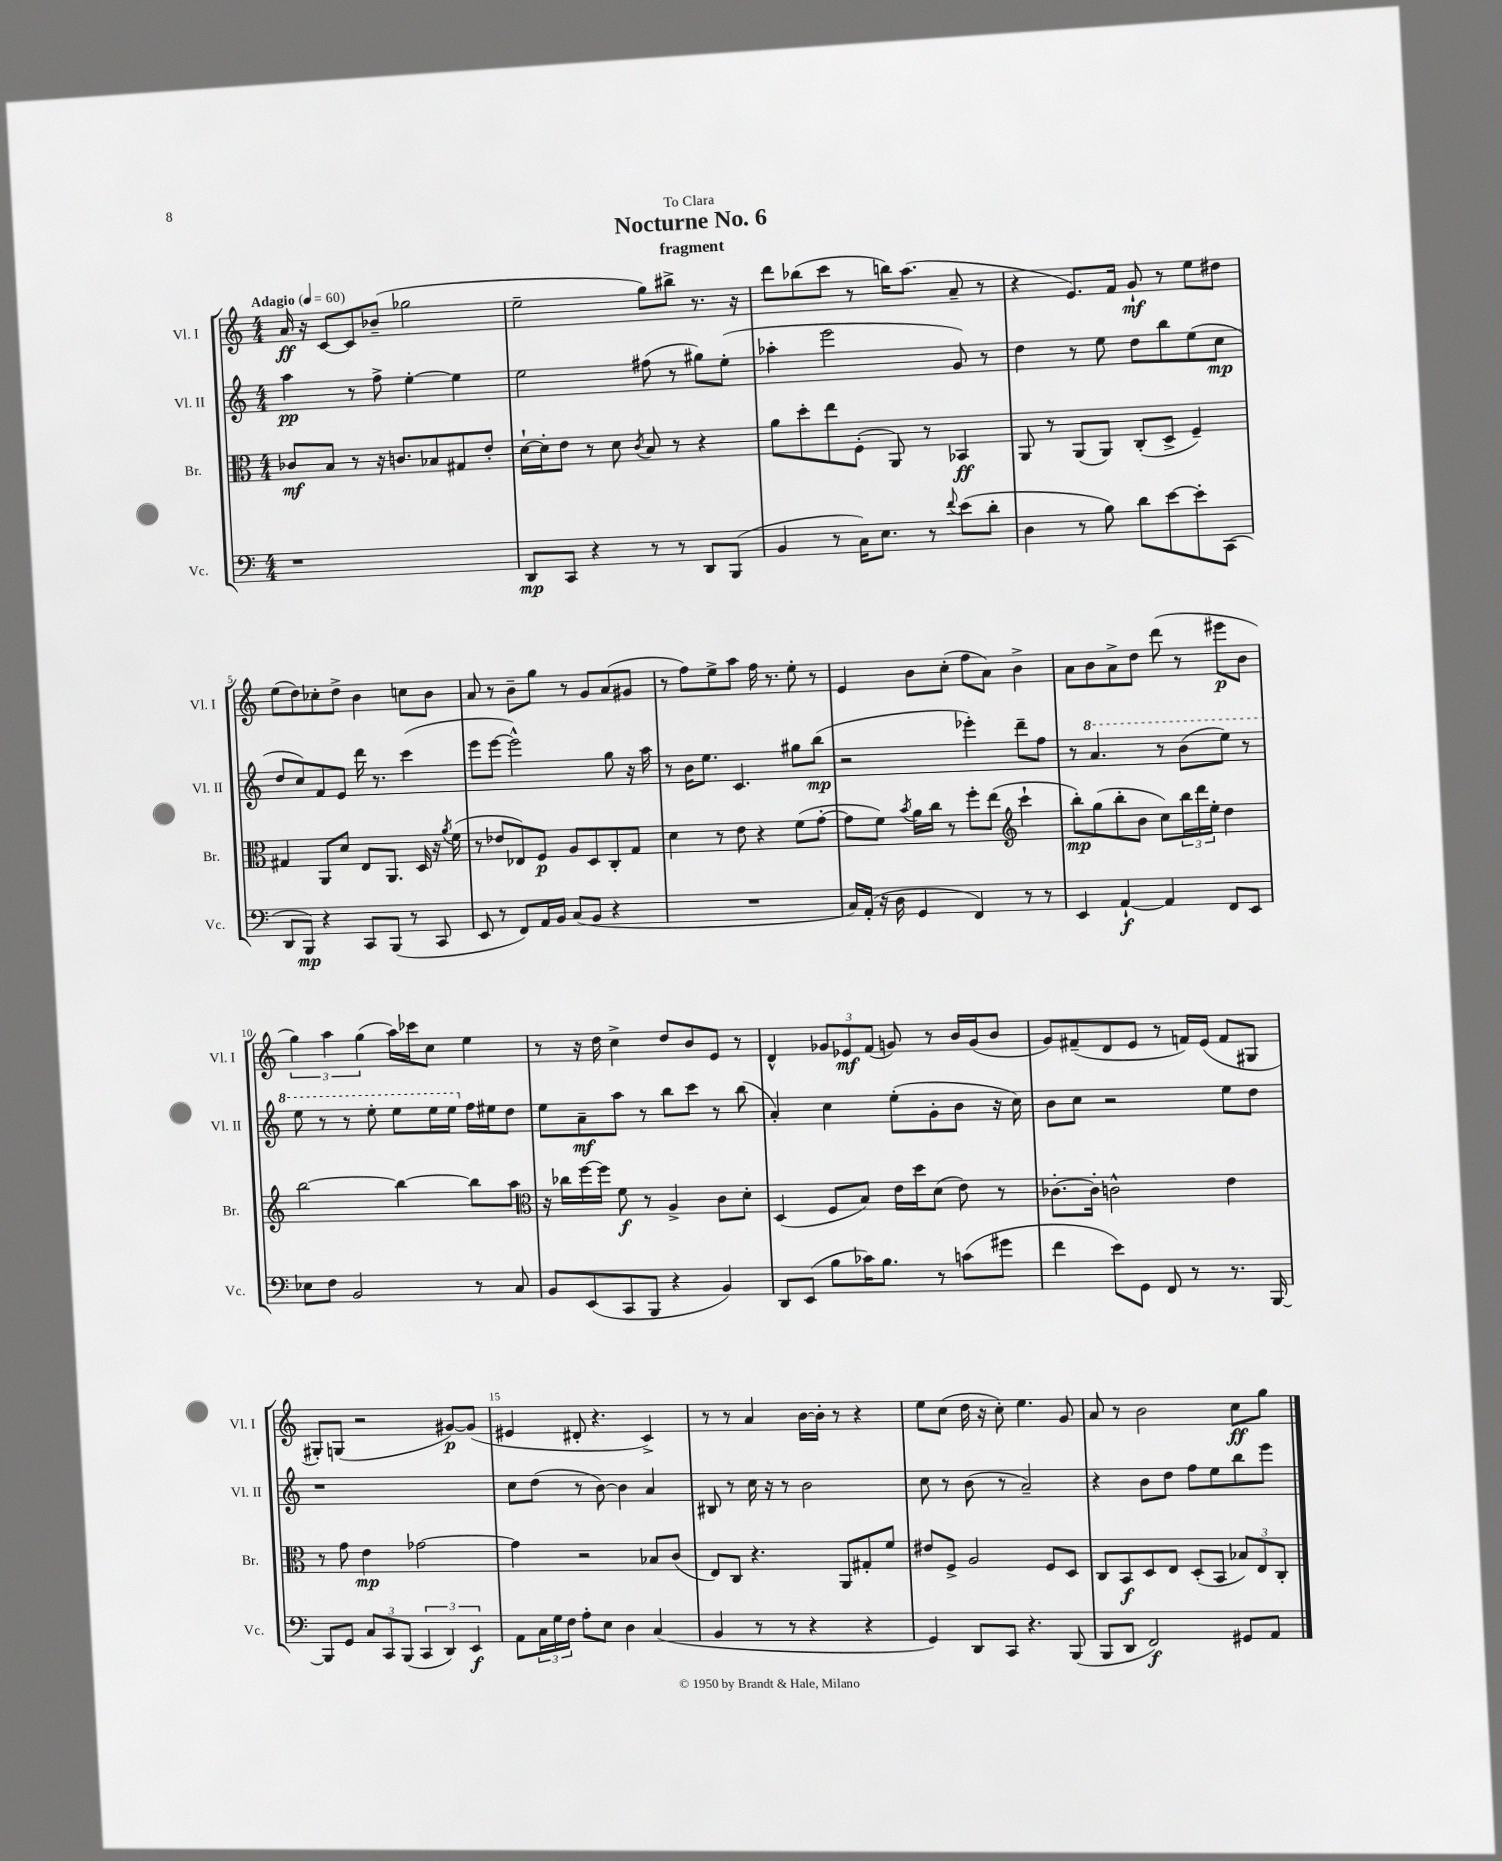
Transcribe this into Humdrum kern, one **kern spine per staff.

**kern	**dynam	**kern	**dynam	**kern	**dynam	**kern	**dynam
*part4	*part4	*part3	*part3	*part2	*part2	*part1	*part1
*staff4	*staff4	*staff3	*staff3	*staff2	*staff2	*staff1	*staff1
*I"Vc.	*	*I"Br.	*	*I"Vl. II	*	*I"Vl. I	*
*I'Vc.	*	*I'Br.	*	*I'Vl. II	*	*I'Vl. I	*
*clefF4	*	*clefC3	*	*clefG2	*	*clefG2	*
*k[]	*	*k[]	*	*k[]	*	*k[]	*
*M4/4	*	*M4/4	*	*M4/4	*	*M4/4	*
*MM60	*	*MM60	*	*MM60	*	*MM60	*
=1	=1	=1	=1	=1	=1	=1	=1
!	!	!	!	!	!	!LO:TX:a:B:t=Adagio	!
1r	.	8c-X/L	mf	4aa\	pp	16a/	ff
.	.	.	.	.	.	16r	.
.	.	8B/J	.	.	.	[8c/L	.
.	.	8r	.	8r	.	8c/]	.
.	.	16r	.	8ff^\	.	(8b-X~/J	.
.	.	8.cn/L	.	.	.	.	.
.	.	.	.	[4ee'\	.	2gg-X\	.
.	.	8B-X/	.	.	.	.	.
.	.	8G#X/	.	4ee\]	.	.	.
.	.	8e'/J	.	.	.	.	.
=2	=2	=2	=2	=2	=2	=2	=2
8DD/L	mp	[16d`\LL	.	2ee\	.	2ee~\	.
.	.	16d'\J]	.	.	.	.	.
8CC/J	.	8e\J	.	.	.	.	.
4r	.	8r	.	.	.	.	.
.	.	8d\	.	.	.	.	.
.	.	8qc/	.	.	.	.	.
8r	.	8B/	.	(8ff#X\	.	8gg\L)	.
8r	.	8r	.	8r	.	8bb#X^\J	.
8DD/L	.	4r	.	8gg#X\L)	.	8.r	.
(8BBB/J	.	.	.	(8ee'\J	.	.	.
.	.	.	.	.	.	16r	.
=3	=3	=3	=3	=3	=3	=3	=3
4BB/	.	8a\L	.	4aa-X'\	.	8ddd\L	.
.	.	8dd'\	.	.	.	(8bb-X\	.
8r	.	8ee\	.	2eee\	.	8ccc\J	.
16C\KL)	.	(8F'\J	.	.	.	8r	.
8.E\J	.	.	.	.	.	.	.
.	.	8AA/)	.	.	.	16bbn\KL)	.
.	.	.	.	.	.	(8.aa\J	.
8r	.	8r	.	.	.	.	.
8qqf/	.	.	.	.	.	.	.
(8e\L	.	4BB-X/	ff	8g/)	.	8a~/	.
8d'\J	.	.	.	8r	.	8r	.
=4	=4	=4	=4	=4	=4	=4	=4
4D\	.	8AA/	.	4dd\	.	4r	.
.	.	8r	.	.	.	.	.
8r	.	(8AA/L	.	8r	.	8.e/L)	.
8B\)	.	8AA/J)	.	8ee\	.	.	.
.	.	.	.	.	.	16f/Jk	.
8d\L	.	(8C'/L	.	8dd\L	.	8g`/	mf
[8e\	.	8D^/J	.	8bb\	.	8r	.
8e'\]	.	4F~/)	.	(8ee\	.	8ee\L	.
(8CC\J	.	.	.	8cc\J	mp	8dd#X\J	.
!!LO:LB:g=z
=5	=5	=5	=5	=5	=5	=5	=5
8DD/L	.	4G#X/	.	8dd/L	.	(8ee\L	.
8BBB/J)	mp	.	.	8cc/)	.	8dd\)	.
4r	.	8AA/L	.	8f/	.	8cc-X'\	.
.	.	8d/J	.	8e/J	.	8dd^\J	.
8CC/L	.	8E/L	.	16ddd\	.	4b\	.
.	.	.	.	8.r	.	.	.
(8BBB/J	.	8.AA/J	.	.	.	.	.
8r	.	.	.	(4ccc\	.	8ccn\L	.
.	.	16D/	.	.	.	.	.
8CC/	.	16r	.	.	.	8b\J	.
.	.	8qa/	.	.	.	.	.
.	.	(16f\	.	.	.	.	.
=6	=6	=6	=6	=6	=6	=6	=6
8EE/	.	8r	.	8eee\L	.	8a/	.
8r	.	8e-X/L	.	[8eee\J	.	8r	.
8FF/L)	.	8E-X/)	.	2eee^^\])	.	8b~\L	.
16AA/L	.	8F/J	p	.	.	8gg\J	.
16BB/JJ	.	.	.	.	.	.	.
(8C/L	.	8A/L	.	.	.	8r	.
8BB/J	.	8D/	.	.	.	8g/L	.
4r	.	8C'/	.	8gg\	.	(8a/	.
.	.	8G/J	.	16r	.	8g#X/J	.
.	.	.	.	16aa\	.	.	.
=7	=7	=7	=7	=7	=7	=7	=7
1r	.	4d\	.	8r	.	8r	.
.	.	.	.	16b\KL	.	8ff\L)	.
.	.	.	.	8.ee\J	.	.	.
.	.	8r	.	.	.	8ee^\	.
.	.	8e\	.	4.c/	.	8aa\J	.
.	.	4r	.	.	.	16ff\	.
.	.	.	.	.	.	8.r	.
.	.	(8f\L	.	8gg#X\L	.	8ee'\	.
.	.	[8g'\J	.	(8bb\J	mp	8r	.
=8	=8	=8	=8	=8	=8	=8	=8
16C/LL)	.	8g\L]	.	2r	.	4e/	.
(16AA'/JJ	.	.	.	.	.	.	.
16r	.	8f\J)	.	.	.	.	.
16D\	.	.	.	.	.	.	.
.	.	8qb/	.	.	.	.	.
4GG/	.	16a\LL	.	.	.	8b\L	.
.	.	16cc\JJ	.	.	.	.	.
.	.	8r	.	.	.	(8cc'\J	.
4FF/)	.	8ff'\L	.	4eee-X'\)	.	8ff\L	.
.	.	(8ee\J	.	.	.	8a\J)	.
*	*	*clefG2	*	*	*	*	*
8r	.	4ccc`\	.	8ddd~\L	.	4b^\	.
8r	.	.	.	8ff\J	.	.	.
=9	=9	=9	=9	=9	=9	=9	=9
4EE/	.	8bb'\L)	mp	8r	.	8a\L	.
*	*	*	*	*8va	*	*	*
.	.	(8gg\	.	4.aa/	.	8b\	.
[4AA`/	f	8bb'\	.	.	.	8a^\	.
.	.	8b\J	.	.	.	8dd\J	.
4AA/]	.	8cc\L)	.	8r	.	(8ddd\	.
.	.	24bb\L	.	(8bb\L	.	8r	.
.	.	24ddd\	.	.	.	.	.
.	.	24ee'\JJ	.	.	.	.	.
8FF/L	.	4dd\	.	8eee\J)	.	8eee#X\L	p
8EE/J	.	.	.	8r	.	8b\J	.
!!LO:LB:g=z
=10	=10	=10	=10	=10	=10	=10	=10
8E-X\L	.	[2bb\	.	8eee\	.	6gg\)	.
8F\J	.	.	.	8r	.	.	.
.	.	.	.	.	.	6aa\	.
2BB/	.	.	.	8r	.	.	.
.	.	.	.	.	.	(6gg\	.
.	.	.	.	8eee'\	.	.	.
.	.	4bb\_	.	8eee\L	.	16aa\LL)	.
.	.	.	.	.	.	16ccc-X\J	.
.	.	.	.	16eee\L	.	8cc\J	.
.	.	.	.	16eee\JJ	.	.	.
*	*	*	*	*X8va	*	*	*
8r	.	8bb\L]	.	16ff\LL	.	4ee\	.
.	.	.	.	16ee#X\J	.	.	.
8C/	.	8aa\J	.	8dd\J	.	.	.
=11	=11	=11	=11	=11	=11	=11	=11
*	*	*clefC3	*	*	*	*	*
8BB/L	.	16r	.	8ee\L	.	8r	.
.	.	16cc-X\LL	.	.	.	.	.
(8EE/	.	[16ff\	.	8a~\	mf	16r	.
.	.	16ff\JJ]	.	.	.	16dd\	.
8CC/	.	8f\	f	8aa\J	.	4cc^\	.
8BBB/J	.	8r	.	8r	.	.	.
4r	.	4A^/	.	8bb\L	.	8dd/L	.
.	.	.	.	8ccc\J	.	8b/	.
4BB/)	.	8c\L	.	8r	.	8e/J	.
.	.	8d'\J	.	(8bb\	.	8r	.
=12	=12	=12	=12	=12	=12	=12	=12
8DD/L	.	(4D/	.	4a'/)	.	4d^^/	.
(8EE/J	.	.	.	.	.	.	.
8B\L	.	8F/L	.	4cc\	.	12g-X/L	.
.	.	.	.	.	.	12e-X/	mf
16c-X\K)	.	8B/J)	.	.	.	.	.
.	.	.	.	.	.	(12f/J	.
8.B\J	.	.	.	.	.	.	.
.	.	16e\LL	.	(8ee'\L	.	8gn/)	.
.	.	16dd\J	.	.	.	.	.
8r	.	(8d\J	.	8g'\	.	8r	.
(8cn\L	.	8e\)	.	8b\J	.	16b/LL	.
.	.	.	.	.	.	(16g/J	.
8g#X\J	.	8r	.	16r	.	8b/J	.
.	.	.	.	16cc\)	.	.	.
=13	=13	=13	=13	=13	=13	=13	=13
4f\	.	[8.c-X'\L	.	8b\L	.	8g/L)	.
.	.	.	.	8cc\J	.	(8f#X~/	.
.	.	16c-'\Jk]	.	.	.	.	.
8e\L)	.	2cn^^\	.	2r	.	8d/	.
8GG\J	.	.	.	.	.	8e/J	.
8FF/	.	.	.	.	.	8r	.
8r	.	.	.	.	.	16fn/LL)	.
.	.	.	.	.	.	(16e/JJ	.
8.r	.	4e\	.	8ee\L	.	8f/L	.
.	.	.	.	8dd\J	.	8G#X/J	.
[16BBB/	.	.	.	.	.	.	.
!!LO:LB:g=z
=14	=14	=14	=14	=14	=14	=14	=14
8BBB/L]	.	8r	.	1r	.	8G#X'/L)	.
8GG/J	.	8g\	.	.	.	(8Gn/J	.
12C/L	.	4e\	mp	.	.	2r	.
12CC/	.	.	.	.	.	.	.
(12BBB/J	.	.	.	.	.	.	.
6CC/	.	[2g-X\	.	.	.	.	.
6DD/)	.	.	.	.	.	.	.
.	.	.	.	.	.	[8g#X/L)	p
6EE/	f	.	.	.	.	.	.
.	.	.	.	.	.	(8g#/J]	.
=15	=15	=15	=15	=15	=15	=15	=15
8AA\L	.	4g-\]	.	8cc\L	.	4e#X/	.
24C\L	.	.	.	(8dd\J	.	.	.
24G\	.	.	.	.	.	.	.
24F\JJ	.	.	.	.	.	.	.
8A'\L	.	2r	.	8r	.	8d#X'/	.
8E\J	.	.	.	[8b\)	.	4.r	.
4D\	.	.	.	4b\]	.	.	.
(4C/	.	8B-X/L	.	4a/	.	4c^/)	.
.	.	(8c/J	.	.	.	.	.
=16	=16	=16	=16	=16	=16	=16	=16
4BB/	.	8E/L)	.	8B#X/	.	8r	.
.	.	8C/J	.	8r	.	8r	.
8r	.	4.r	.	16cc\	.	4a/	.
.	.	.	.	16r	.	.	.
8r	.	.	.	8r	.	.	.
4r	.	.	.	2b\	.	[16b\LL	.
.	.	.	.	.	.	16b'\JJ]	.
.	.	8AA/L	.	.	.	8r	.
4r	.	8G#X'/	.	.	.	4r	.
.	.	8f/J	.	.	.	.	.
=17	=17	=17	=17	=17	=17	=17	=17
4GG/)	.	8e#X/L	.	8cc\	.	8ee\L	.
.	.	8F^/J	.	8r	.	(8cc\J	.
8DD/L	.	2A/	.	(8b\	.	16dd\	.
.	.	.	.	.	.	16r	.
8CC/J	.	.	.	8r	.	8cc'\)	.
4.r	.	.	.	2a~/)	.	4.ee\	.
.	.	8F/L	.	.	.	.	.
(8BBB/	.	8D/J	.	.	.	8g/	.
=18	=18	=18	=18	=18	=18	=18	=18
8BBB/L	.	8C/L	.	4r	.	8a/	.
8DD/J	.	8BB/	f	.	.	8r	.
2FF/)	f	8D/	.	8b\L	.	2b\	.
.	.	8E/J	.	8dd\J	.	.	.
.	.	(8D'/L	.	8ff\L	.	.	.
.	.	8BB/J	.	8ee\	.	.	.
8GG#X/L	.	12B-X/L)	.	8bb\	.	8cc\L	ff
.	.	12E/	.	.	.	.	.
8AA/J	.	.	.	8eee\J	.	8gg\J	.
.	.	12C'/J	.	.	.	.	.
==	==	==	==	==	==	==	==
*-	*-	*-	*-	*-	*-	*-	*-
